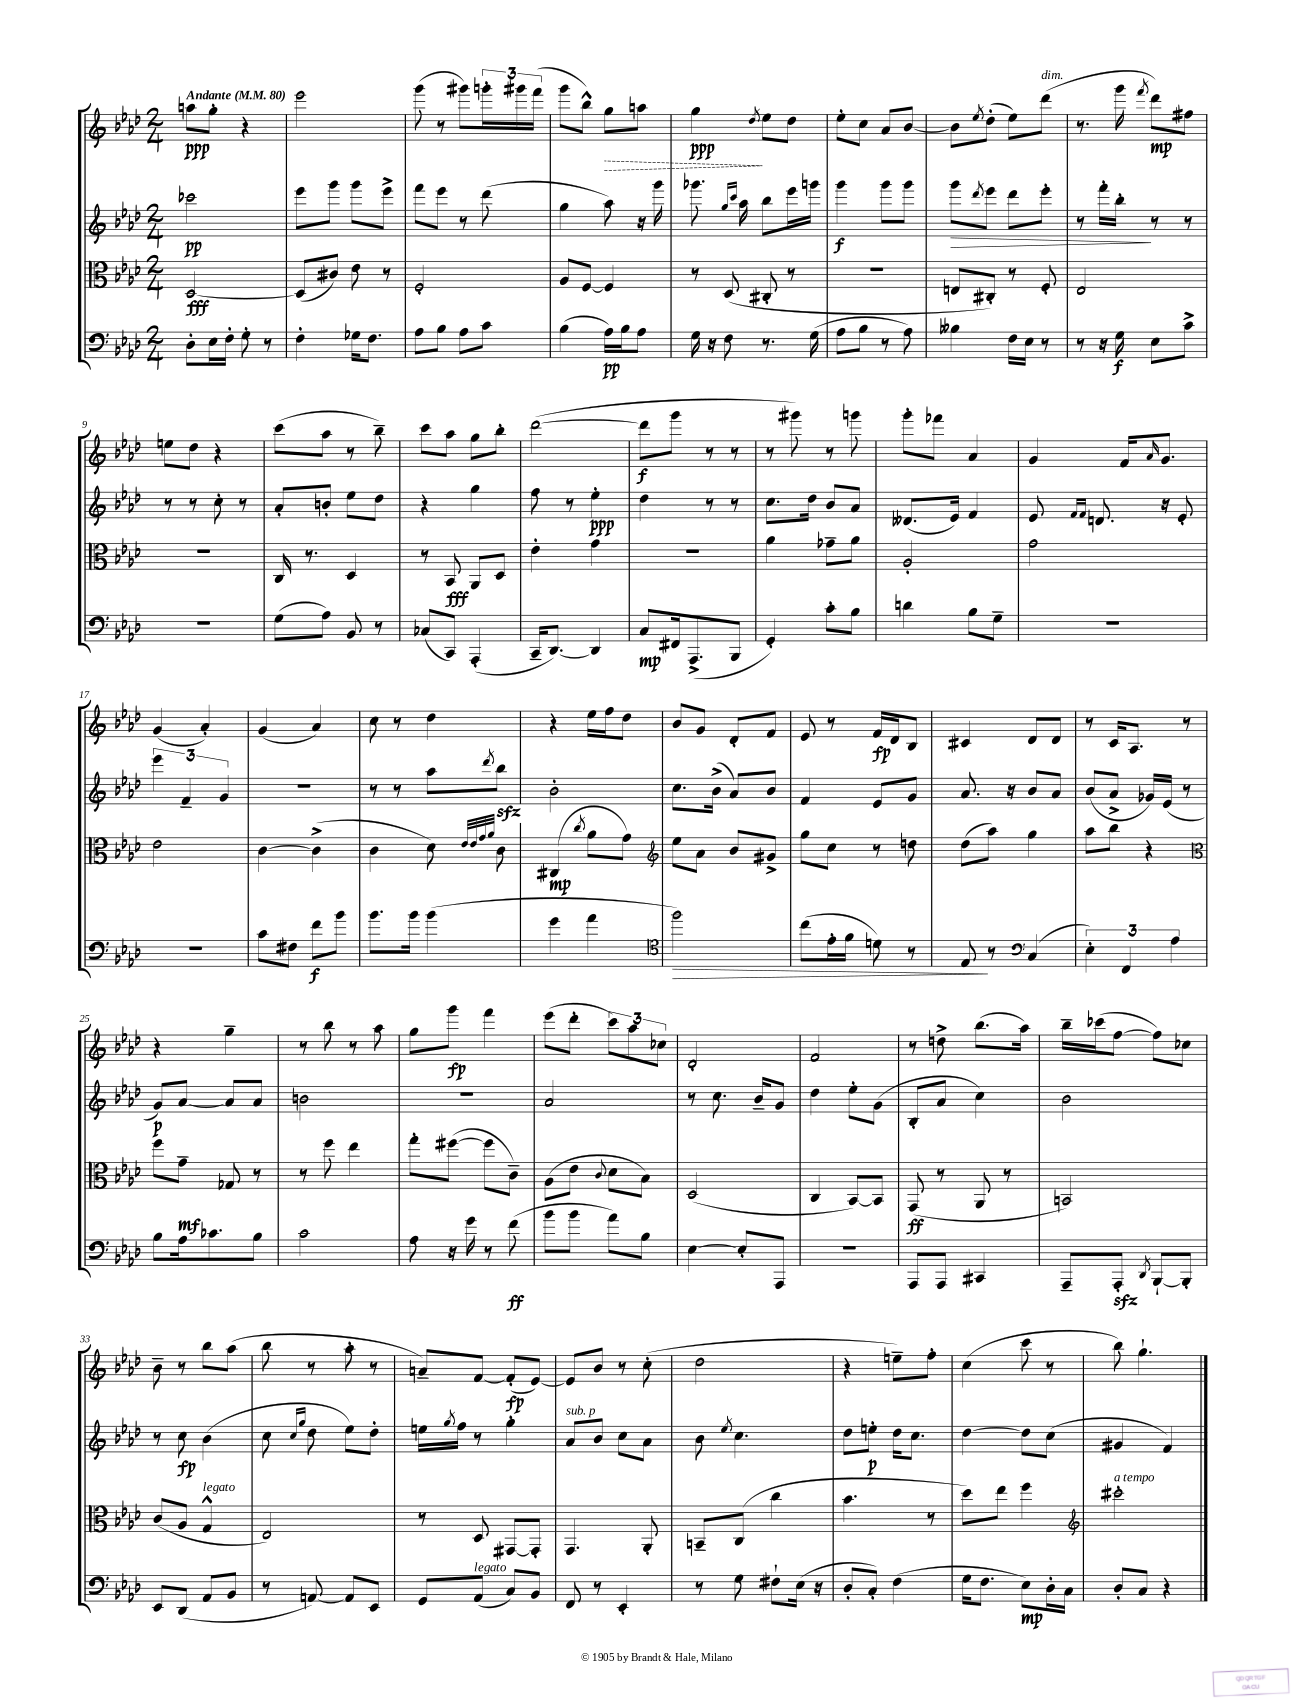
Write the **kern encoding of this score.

**kern	**dynam	**kern	**dynam	**kern	**dynam	**kern	**dynam
*part4	*part4	*part3	*part3	*part2	*part2	*part1	*part1
*staff4	*staff4	*staff3	*staff3	*staff2	*staff2	*staff1	*staff1
*clefF4	*	*clefC3	*	*clefG2	*	*clefG2	*
*k[b-e-a-d-]	*	*k[b-e-a-d-]	*	*k[b-e-a-d-]	*	*k[b-e-a-d-]	*
*M2/4	*	*M2/4	*	*M2/4	*	*M2/4	*
*MM80	*	*MM80	*	*MM80	*	*MM80	*
=1	=1	=1	=1	=1	=1	=1	=1
!	!	!	!	!	!	!LO:TX:a:B:t=Andante	!
8D-'\L	.	[2D-/	fff	2ccc-X\	pp	8aan\L	ppp
16E-\L	.	.	.	.	.	8gg'\J	.
16F'\JJ	.	.	.	.	.	.	.
8G'\	.	.	.	.	.	4r	.
8r	.	.	.	.	.	.	.
=2	=2	=2	=2	=2	=2	=2	=2
4F'\	.	(8D-/L]	.	8eee-\L	.	2eee-\	.
.	.	8c#X/J)	.	8ggg\J	.	.	.
16G-X\KL	.	8e-\	.	8ggg\L	.	.	.
8.F\J	.	.	.	.	.	.	.
.	.	8r	.	8eee-^\J	.	.	.
=3	=3	=3	=3	=3	=3	=3	=3
8A-\L	.	2F'/	.	8fff\L	.	(8ggg\	.
8B-\J	.	.	.	8eee-\J	.	8r	.
8A-\L	.	.	.	8r	.	8ggg#X\L)	.
8c\J	.	.	.	(8ddd-\	.	24gggn'\L	.
.	.	.	.	.	.	24ggg#X\	.
.	.	.	.	.	.	(24fff\JJ	.
=4	=4	=4	=4	=4	=4	=4	=4
(4B-\	.	8A-/L	.	4gg\	.	8ggg\L	.
.	.	[8F/J	.	.	.	8bb-^^\J)	.
!	!	!	!	!	!	!	!LO:HP:b
16A-\LL)	pp	4F/]	.	8aa-\)	.	8gg\L	>
16B-\J	.	.	.	.	.	.	.
8A-\J	.	.	.	16r	.	8aan\J	.
.	.	.	.	16ggg\	.	.	.
=5	=5	=5	=5	=5	=5	=5	=5
16G\	.	8r	.	8.ggg-X\	.	4gg\	ppp
16r	.	.	.	.	.	.	.
8F\	.	(8D-/	.	.	.	.	.
.	.	.	.	16qqgg/LL	.	.	.
.	.	.	.	16qqccc/JJ	.	.	.
.	.	.	.	16aa-\	.	.	.
.	.	.	.	.	.	8qdd-/	.
8.r	.	8C#X'/	.	8bb-\L	.	8ee-\L	]
.	.	8r	.	16eee-\L	.	8dd-\J	.
(16G\	.	.	.	16gggn\JJ	.	.	.
=6	=6	=6	=6	=6	=6	=6	=6
8A-\L	.	2r	.	4ggg\	f	8ee-'\L	.
8B-\J	.	.	.	.	.	8cc\J	.
8r	.	.	.	8ggg\L	.	8a-/L	.
8A-\)	.	.	.	8ggg\J	.	[8b-/J	.
=7	=7	=7	=7	=7	=7	=7	=7
!	!	!	!	!	!LO:HP:b	!	!
4B--X\	.	8En/L	.	8ggg\L	>	8b-\L]	.
.	.	.	.	8qddd-/	.	8qee-/	.
.	.	8C#X'/J)	.	8eee-\J	.	(8dd-'\J	.
16F\LL	.	8r	.	8ddd-\L	.	8ee-\L)	.
16E-\JJ	.	.	.	.	.	.	.
!	!	!	!	!	!	!LO:TX:a:i:t=dim.	!
8r	.	8F'/	.	8eee-'\J	.	(8ddd-\J	.
=8	=8	=8	=8	=8	=8	=8	=8
8r	.	2E-/	.	8r	.	8.r	.
16r	.	.	.	16fff'\LL	.	.	.
16G\	f	.	.	16bb-'\JJ	.	16ggg\	.
.	.	.	.	.	.	8qfff/	.
8E-\L	.	.	.	8r	]	8ddd-\L)	mp
8c^\J	.	.	.	8r	.	8ff#X\J	.
!!LO:LB:g=z
=9	=9	=9	=9	=9	=9	=9	=9
2r	.	2r	.	8r	.	8een\L	.
.	.	.	.	8r	.	8dd-\J	.
.	.	.	.	8cc'\	.	4r	.
.	.	.	.	8r	.	.	.
=10	=10	=10	=10	=10	=10	=10	=10
(8G\L	.	16C/	.	8a-'/L	.	(8ccc\L	.
.	.	8.r	.	.	.	.	.
8A-\J)	.	.	.	8bn'/J	.	8aa-\J	.
8BB-/	.	4D-/	.	8ee-\L	.	8r	.
8r	.	.	.	8dd-\J	.	8bb-~\)	.
=11	=11	=11	=11	=11	=11	=11	=11
(8C-X/L	.	8r	.	4r	.	8ccc\L	.
8CC/J)	.	8BB-/	fff	.	.	8aa-\J	.
(4AAA-'/	.	8AA-/L	.	4gg\	.	8gg\L	.
.	.	8D-/J	.	.	.	8bb-'\J	.
=12	=12	=12	=12	=12	=12	=12	=12
16CC~/KL	.	4e-'\	.	8ff\	.	([2ddd-\	.
[8.DD-/J)	.	.	.	.	.	.	.
.	.	.	.	8r	.	.	.
4DD-/]	.	4g\	.	4ee-'\	ppp	.	.
=13	=13	=13	=13	=13	=13	=13	=13
8C/L	mp	2r	.	4dd-\	.	8ddd-\L]	f
16FF#X/k	.	.	.	.	.	8ggg\J	.
(8.AAA-^/	.	.	.	.	.	.	.
.	.	.	.	8r	.	8r	.
8BBB-/J	.	.	.	8r	.	8r	.
=14	=14	=14	=14	=14	=14	=14	=14
4GG'/)	.	4a-\	.	8.cc\L	.	8r	.
.	.	.	.	.	.	8ggg#X\)	.
.	.	.	.	16dd-\Jk	.	.	.
8c'\L	.	8g-X~\L	.	8b-/L	.	8r	.
8B-\J	.	8a-\J	.	8a-/J	.	8gggn\	.
=15	=15	=15	=15	=15	=15	=15	=15
4dn\	.	2A-'/	.	(8.d--X/L	.	8ggg'\L	.
.	.	.	.	.	.	8fff-X\J	.
.	.	.	.	16e-/Jk)	.	.	.
8B-\L	.	.	.	4f/	.	4a-/	.
8G~\J	.	.	.	.	.	.	.
=16	=16	=16	=16	=16	=16	=16	=16
2r	.	2g\	.	8e-/	.	4g/	.
.	.	.	.	16qqf/LL	.	.	.
.	.	.	.	16qqf/JJ	.	.	.
.	.	.	.	8.dn/	.	.	.
.	.	.	.	.	.	16f/KL	.
.	.	.	.	.	.	16qqa-/	.
.	.	.	.	16r	.	8.g/J	.
.	.	.	.	8e-'/	.	.	.
!!LO:LB:g=z
=17	=17	=17	=17	=17	=17	=17	=17
2r	.	2e-\	.	6eee-\	.	(4g/	.
.	.	.	.	6f~/	.	.	.
.	.	.	.	.	.	4a-'/)	.
.	.	.	.	6g/	.	.	.
=18	=18	=18	=18	=18	=18	=18	=18
8c\L	.	[4c\	.	2r	.	(4g/	.
8F#X\J	.	.	.	.	.	.	.
8f\L	f	(4c^\]	.	.	.	4a-/)	.
8b-\J	.	.	.	.	.	.	.
=19	=19	=19	=19	=19	=19	=19	=19
8.b-\L	.	4c\	.	8r	.	8cc\	.
.	.	.	.	8r	.	8r	.
16b-\Jk	.	.	.	.	.	.	.
(4b-\	.	8d-\)	.	8aa-\L	.	4dd-\	.
.	.	32qqe-/LLL	.	.	.	.	.
.	.	32qqe-/	.	.	.	.	.
.	.	32qqg/	.	.	.	.	.
.	.	32qqa-/JJJ	.	8qddd-/	.	.	.
.	.	8c\	.	8bb-zz\J	.	.	.
=20	=20	=20	=20	=20	=20	=20	=20
4g\	.	(4C#X/	mp	2b-'\	.	4r	.
.	.	8qcc/	.	.	.	.	.
4a-\	.	8a-\L	.	.	.	16ee-\LL	.
.	.	.	.	.	.	16ff\J	.
.	.	8g\J)	.	.	.	8dd-\J	.
=21	=21	=21	=21	=21	=21	=21	=21
*clefC4	*	*clefG2	*	*	*	*	*
!	!LO:HP:b	!	!	!	!	!	!
2ff\)	>	8ee-\L	.	8.cc\L	.	8b-/L	.
.	.	8a-\J	.	.	.	8g/J	.
.	.	.	.	(16b-^\Jk	.	.	.
.	.	8b-/L	.	8a-/L)	.	8d-'/L	.
.	.	8g#X^/J	.	8b-/J	.	8f/J	.
=22	=22	=22	=22	=22	=22	=22	=22
(8cc\L	.	8gg\L	.	4f/	.	8e-/	.
16e-'\L	.	8cc\J	.	.	.	8r	.
16f\JJ	.	.	.	.	.	.	.
8dn\)	.	8r	.	8e-/L	.	16f/LL	fp
.	.	.	.	.	.	16d-/J	.
8r	.	8ddn\	.	8g/J	.	8B-/J	.
=23	=23	=23	=23	=23	=23	=23	=23
8E-/	.	(8dd-\L	.	8.a-/	.	4c#X/	.
8r	]	8aa-\J)	.	.	.	.	.
.	.	.	.	16r	.	.	.
*clefF4	*	*	*	*	*	*	*
(4C/	.	4gg\	.	8b-/L	.	8d-/L	.
.	.	.	.	8a-/J	.	8d-/J	.
=24	=24	=24	=24	=24	=24	=24	=24
6E-'\)	.	8aa-\L	.	(8b-/L	.	8r	.
.	.	8bb-\J	.	8a-^/J	.	16c/KL	.
6FF/	.	.	.	.	.	.	.
.	.	.	.	.	.	8.A-/J	.
.	.	4r	.	16g-X/LL)	.	.	.
.	.	.	.	(16e-/JJ	.	.	.
6A-\	.	.	.	.	.	.	.
.	.	.	.	8r	.	8r	.
!!LO:LB:g=z
=25	=25	=25	=25	=25	=25	=25	=25
*	*	*clefC3	*	*	*	*	*
8B-\L	.	8ff\L	.	8g/L)	p	4r	.
16A-\k	.	8g~\J	mf	[8a-/J	.	.	.
8.c-X\	.	.	.	.	.	.	.
.	.	8G-X/	.	8a-/L]	.	4gg~\	.
8B-\J	.	8r	.	8a-/J	.	.	.
=26	=26	=26	=26	=26	=26	=26	=26
2c\	.	8r	.	2bn\	.	8r	.
.	.	8ff\	.	.	.	8bb-\	.
.	.	4ee-\	.	.	.	8r	.
.	.	.	.	.	.	8aa-\	.
=27	=27	=27	=27	=27	=27	=27	=27
8A-\	.	8gg'\L	.	2r	.	8gg\L	.
16r	.	([8ff#X\J	.	.	.	8ggg\J	fp
16g\	.	.	.	.	.	.	.
8r	.	8ff#\L]	.	.	.	4fff\	.
(8f\	ff	8c~\J)	.	.	.	.	.
=28	=28	=28	=28	=28	=28	=28	=28
8b-\L	.	(8A-\L	.	2a-/	.	(8eee-\L	.
8b-\J	.	8e-\J	.	.	.	8ddd-'\J	.
.	.	8qqc/	.	.	.	.	.
8a-\L)	.	8d-\L	.	.	.	12ccc\L)	.
.	.	.	.	.	.	12aa-\	.
8B-\J	.	8B-\J)	.	.	.	.	.
.	.	.	.	.	.	12cc-X\J	.
=29	=29	=29	=29	=29	=29	=29	=29
[4E-\	.	(2D-/	.	8r	.	2d-'/	.
.	.	.	.	8.cc\	.	.	.
8E-'/L]	.	.	.	.	.	.	.
.	.	.	.	16b-~/KL	.	.	.
8AAA-/J	.	.	.	8g/J	.	.	.
=30	=30	=30	=30	=30	=30	=30	=30
2r	.	4C/	.	4dd-\	.	2f/	.
.	.	[8BB-/L)	.	8ee-'\L	.	.	.
.	.	8BB-/J]	.	(8g\J	.	.	.
=31	=31	=31	=31	=31	=31	=31	=31
8AAA-/L	.	(8GG/	ff	8B-'/L	.	8r	.
8AAA-/J	.	8r	.	8a-/J	.	8ddn^\	.
4CC#X/	.	8AA-/	.	4cc\)	.	(8.bb-\L	.
.	.	8r	.	.	.	.	.
.	.	.	.	.	.	16aa-\Jk)	.
=32	=32	=32	=32	=32	=32	=32	=32
8AAA-~/L	.	2BBn/)	.	2b-\	.	16bb-~\LL	.
.	.	.	.	.	.	(16ccc-X\J	.
8AAA-zz'/J	.	.	.	.	.	[8ff\J	.
8qDD-/	.	.	.	.	.	.	.
[8BBB-`/L	.	.	.	.	.	8ff\L])	.
8BBB-'/J]	.	.	.	.	.	8cc-X\J	.
!!LO:LB:g=z
=33	=33	=33	=33	=33	=33	=33	=33
8EE-/L	.	(8c/L	.	8r	.	8b-~\	.
(8DD-/J	.	8A-/J	.	8cc\	fp	8r	.
!	!	!LO:TX:a:i:t=legato	!	!	!	!	!
8AA-/L	.	4G^^/	.	(4b-\	.	8bb-\L	.
8BB-/J	.	.	.	.	.	(8aa-\J	.
=34	=34	=34	=34	=34	=34	=34	=34
8r	.	2E-/)	.	8cc\	.	8bb-\	.
.	.	.	.	16qqcc/LL	.	.	.
.	.	.	.	16qqgg/JJ	.	.	.
[8AAn/)	.	.	.	8dd-\	.	8r	.
8AA/L]	.	.	.	8ee-\L)	.	8aa-'\	.
8EE-/J	.	.	.	8dd-'\J	.	8r	.
=35	=35	=35	=35	=35	=35	=35	=35
8GG/L	.	8r	.	16een\LL	.	8an~/L)	.
.	.	.	.	8qgg/	.	.	.
.	.	.	.	16ff\JJ	.	.	.
!LO:TX:a:i:t=legato	!	!	!	!	!	!	!
(8AA-/J	.	8D-/	.	8r	.	[8f/J	.
8C/L)	.	[8GG#X/L	.	4gg'\	.	(8f'/L]	fp
8BB-/J	.	8GG#'/J]	.	.	.	[8e-/J)	.
=36	=36	=36	=36	=36	=36	=36	=36
!	!	!	!	!LO:TX:a:i:t=sub. p	!	!	!
8FF/	.	4.GG/	.	8a-/L	.	8e-/L]	.
8r	.	.	.	8b-/J	.	8b-/J	.
4EE-'/	.	.	.	8cc\L	.	8r	.
.	.	8AA-'/	.	8a-\J	.	(8cc'\	.
=37	=37	=37	=37	=37	=37	=37	=37
8r	.	8BBn~/L	.	8b-\	.	2dd-\	.
.	.	.	.	8qee-/	.	.	.
8G\	.	(8C/J	.	4.cc\	.	.	.
8F#X`\L	.	4cc\	.	.	.	.	.
(16E-\Jk	.	.	.	.	.	.	.
16r	.	.	.	.	.	.	.
=38	=38	=38	=38	=38	=38	=38	=38
8D-'/L	.	4.b-\	.	8dd-\L	.	4r	.
8C'/J)	.	.	.	8een'\J	p	.	.
(4F\	.	.	.	16dd-\KL	.	8een~\L)	.
.	.	.	.	8.cc\J	.	.	.
.	.	8r	.	.	.	8ff'\J	.
=39	=39	=39	=39	=39	=39	=39	=39
16G\KL	.	8dd-\L)	.	[4dd-\	.	(4cc\	.
8.F\J	.	.	.	.	.	.	.
.	.	8ee-\J	.	.	.	.	.
8E-\L)	mp	4ff\	.	8dd-\L]	.	8ccc\	.
16D-'\L	.	.	.	(8cc\J	.	8r	.
16C\JJ	.	.	.	.	.	.	.
=40	=40	=40	=40	=40	=40	=40	=40
*	*	*clefG2	*	*	*	*	*
!	!	!LO:TX:a:i:t=a tempo	!	!	!	!	!
8D-'/L	.	2ccc#X'\	.	4g#X/	.	8bb-\)	.
8C/J	.	.	.	.	.	4.gg`\	.
4r	.	.	.	4f/)	.	.	.
==	==	==	==	==	==	==	==
*-	*-	*-	*-	*-	*-	*-	*-
